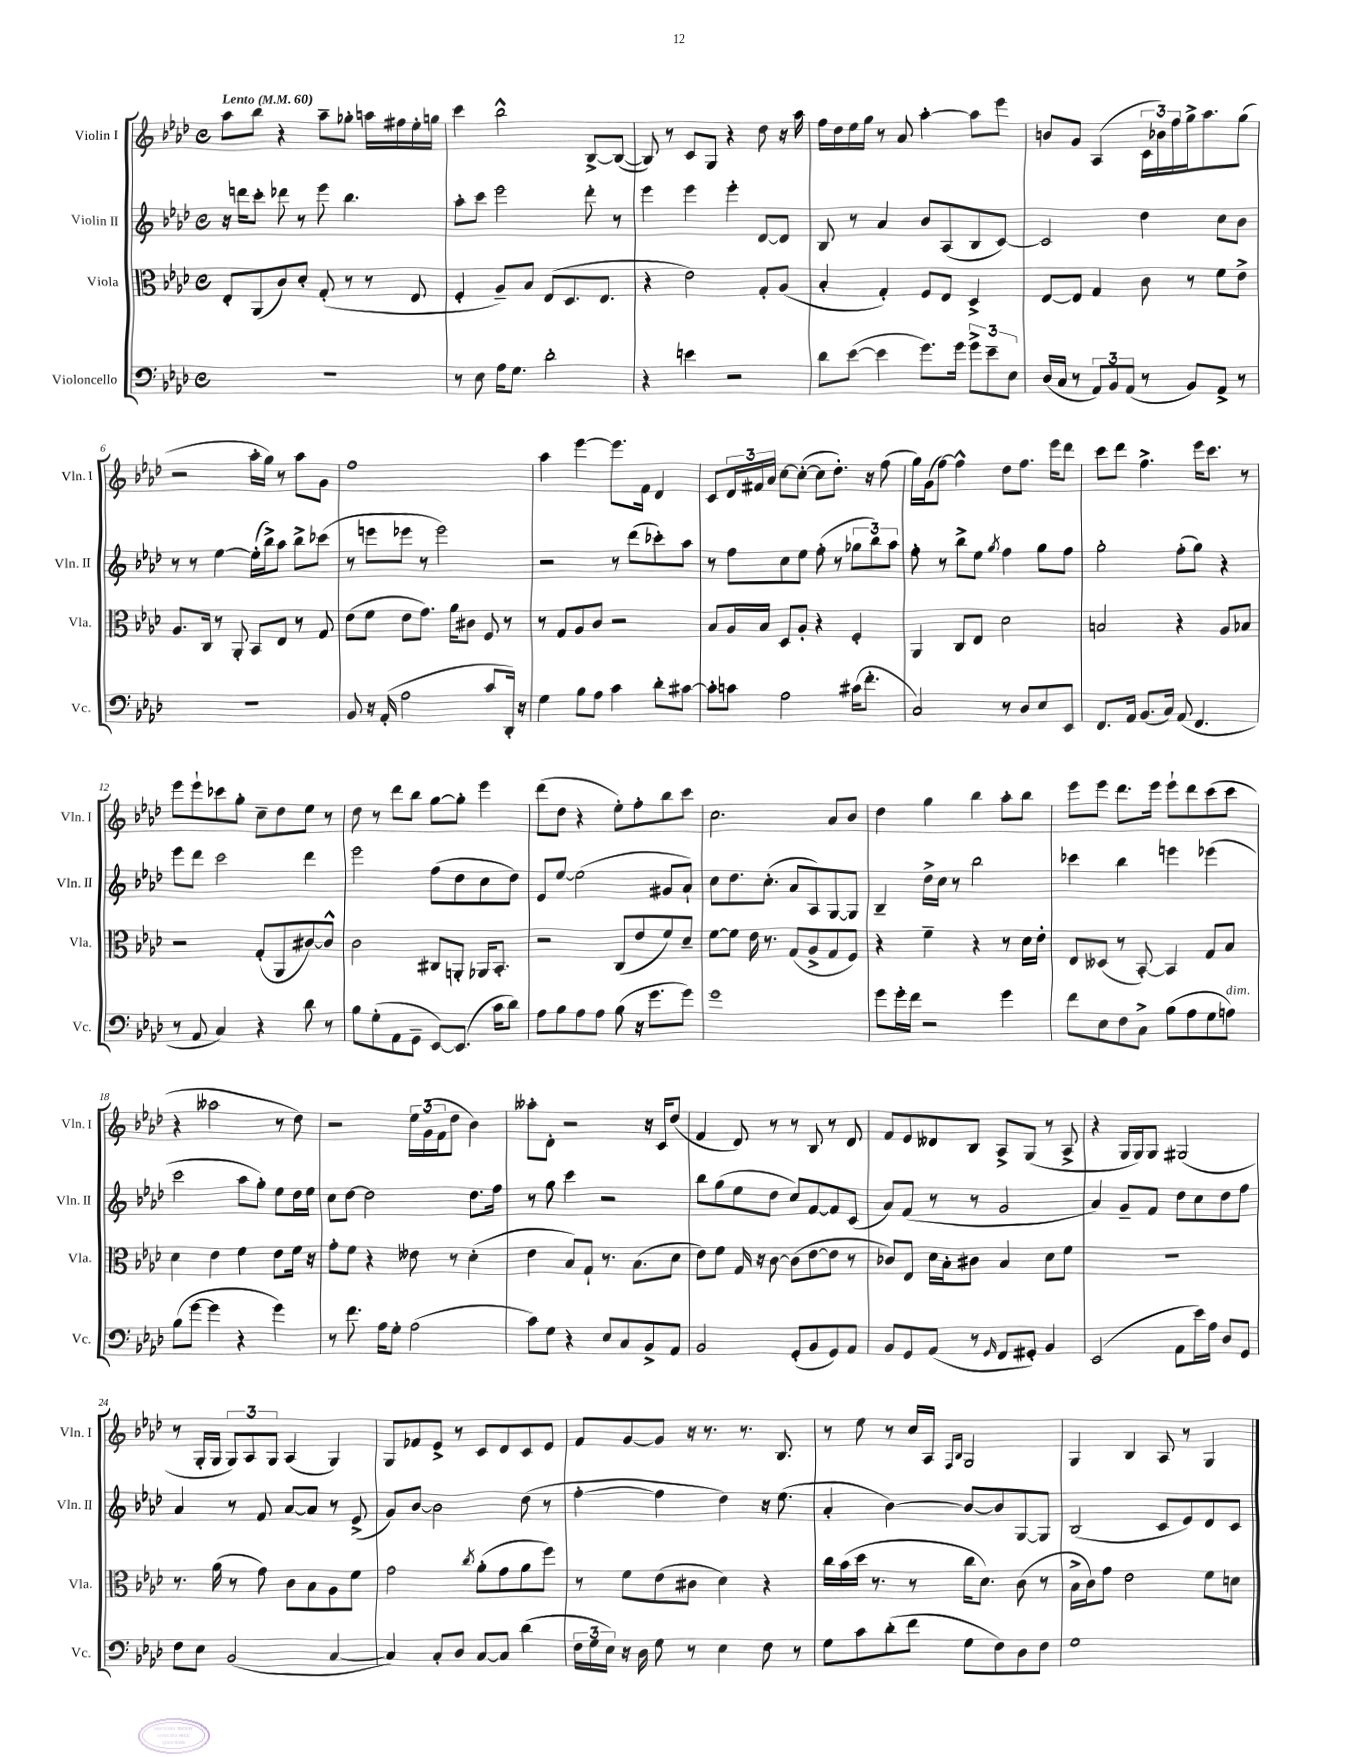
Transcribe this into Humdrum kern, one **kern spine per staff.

**kern	**kern	**kern	**kern
*staff4	*staff3	*staff2	*staff1
*clefF4	*clefC3	*clefG2	*clefG2
*k[b-e-a-d-]	*k[b-e-a-d-]	*k[b-e-a-d-]	*k[b-e-a-d-]
*M4/4	*M4/4	*M4/4	*M4/4
*met(c)	*met(c)	*met(c)	*met(c)
*MM60	*MM60	*MM60	*MM60
1r	8E-'	16r	8aa-
.	.	16ddd	.
.	(8AA-	8ccc'	8bb-
.	8c)	8ddd-	4r
.	8d-'	8r	.
.	(8G'	8eee-	8aa-~
.	8r	4.bb-	8gg-'
.	8r	.	16aa
.	.	.	16ff#
.	8E-	.	16ee-'
.	.	.	16gg
=	=	=	=
8r	4F'	8aa-'	4ccc
8E-	.	8ccc	.
16A-	8A-~)	2eee-	2bb-^^
8.G	.	.	.
.	8B-	.	.
2d-'	(8E-	.	.
.	8.D-	.	.
.	.	8ddd-'	[8B-^
.	8.E-	.	.
.	.	8r	(8B-_
=	=	=	=
4r	4r	4eee-	8B-])
.	.	.	8r
4e	2e-)	4eee-	8c
.	.	.	8G
2r	.	4eee-'	4r
.	8G'	[8d-	8dd-
.	(8A-	8d-]	16r
.	.	.	16aa-
=	=	=	=
8d-	4B-'	8B-	16ff
.	.	.	16dd-
([8e-	.	8r	16ee-
.	.	.	16gg
4e-]	4G')	4a-	8r
.	.	.	8a-
8.g)	8F	8b-	[4aa-'
.	8E-	(8A-	.
16g	.	.	.
12g^	4D-^	8B-	8aa-]
12e-~	.	.	.
.	.	[8c)	8eee-
12E-	.	.	.
=	=	=	=
(16D-	[8E-	2c]	8b
16C	.	.	.
8r	8E-]	.	8g
12AA-)	4G	.	(4A-
12BB-	.	.	.
(12AA-	.	.	.
8r	8c	4dd-	24c
.	.	.	24b-)
.	.	.	24ff
8BB-)	8r	.	16gg^
.	.	.	8.aa-
8AA-^	8f	8cc	.
8r	8e-^	8b-	(8gg
=	=	=	=
1r	8.A-	8r	2r
.	.	8r	.
.	16C	.	.
.	8r	[4ee-	.
.	8AA-'	.	.
.	8BB-	(16ee-']	16aa-'
.	.	16bb-^)	16gg)
.	8E-	8aa-	8r
.	8r	8bb-^	8aa-
.	8G	(8ccc-	8g
=	=	=	=
8BB-	(8e-	8r	1ff
16r	8f	8eee	.
(16AA-'	.	.	.
2A-	8e-	8eee-	.
.	8.g)	8r	.
.	.	2eee-)	.
.	16a-	.	.
.	8c#	.	.
8c	8F	.	.
16DD-')	8r	.	.
16r	.	.	.
=	=	=	=
4G	8r	2r	4aa-
.	8G	.	.
8B-	8A-	.	[4eee-
8A-	8c	.	.
4c	2r	8r	8.eee-]
.	.	(8ddd-	.
.	.	.	16f
8d-'	.	8ccc-')	4d-
[8c#	.	8aa-	.
=	=	=	=
8c#']	8B-	8r	8c
8c	16A-	8ff	24d-
.	.	.	24f#
.	16B-	.	.
.	.	.	24a-
2A-	8D-	8cc	[8cc
.	8A-'	8ee-	(8cc'_
.	4r	(8ff'	8cc]
.	.	8r	8.dd-')
(16c#	4F'	12gg-	.
8.f'	.	.	16r
.	.	12bb-)	.
.	.	.	(8ff
.	.	12aa-	.
=	=	=	=
2C)	4AA-	8ff'	16gg)
.	.	.	(16g
.	.	8r	[8ff)
.	8C	8bb-^	4ff^^]
.	8E-	8ee-	.
.	.	8qgg	.
8r	2d-	4ff	8dd-
8D-	.	.	8.ff
8E-	.	8gg	.
.	.	.	16eee-
8EE-	.	8ff	8ddd-
=	=	=	=
8.FF	2B	2gg'	8ccc
.	.	.	8ddd-
16AA-	.	.	.
(8.BB-	.	.	4.ff^
16C)	.	.	.
(8AA-	4r	(8ff'	.
4.FF	.	8gg)	16eee-
.	.	.	8.ccc
.	8A-	4r	.
.	8B-	.	8r
=	=	=	=
8r	2r	8eee-	8eee-
8AA-	.	8ddd-	8eee-`
4C)	.	2ccc	8ccc-
.	.	.	8gg'
4r	(8G'	.	8cc~
.	8AA-	.	8dd-
8d-	[8c#)	4ddd-	8ee-
8r	8c#^^]	.	8r
=	=	=	=
8B-	2c	2eee-	8dd-
(8G'	.	.	8r
8AA-	.	.	8ddd-
8GG~	.	.	8bb-
[8EE-)	8C#	(8ff	[8gg
(8.EE-]	8AA'	8dd-	8gg']
.	16AA-	8cc	4eee-
16c	8.BB-'	.	.
8d-)	.	8dd-)	.
=	=	=	=
8A-	2r	8e-	(8ddd-
8B-	.	[8ee-	8dd-
8A-	.	(2ee-]	4r
8A-	.	.	.
(8B-	(8C	.	8ee-')
16r	8e-	.	8ff'
8.g	.	.	.
.	8f)	8g#	8bb-
8g)	8d-~	8a-`)	8ccc
=	=	=	=
1g	[8f	8cc	2.cc
.	8f]	8.dd-	.
.	16e-	.	.
.	8.r	(8.cc'	.
.	(8G	8a-	.
.	8A-^	8A-)	.
.	8G	[8G	8a-
.	8F)	8G]	8b-
=	=	=	=
8g	4r	4B-~	4dd-
16g'	.	.	.
16f	.	.	.
2r	4f~	16dd-^	4gg
.	.	16cc	.
.	.	8r	.
.	4r	2bb-	4bb-
4g	8r	.	8aa-'
.	16d-	.	8bb-
.	16e-'	.	.
=	=	=	=
8f	8E-	4ccc-	8eee-
8E-	(8D--	.	8eee-
8F	8r	4bb-	8.ddd-
8C^	[8BB-')	.	.
.	.	.	16eee-
(8B-	4BB-]	4eee	8eee-`
8A-	.	.	8ddd-
8G	8G	(4eee-	(8ccc
8A)	8B-	.	8ccc
=	=	=	=
(8B-	4d-	2ccc	4r
[8g	.	.	.
4g]	4e-	.	2aa--
4r	4f	8aa-	.
.	.	8gg')	.
4g)	8e-	8ee-	8r
.	16f	16dd-	8dd-)
.	16r	16ee-	.
=	=	=	=
8r	8g'	8cc	2r
8.f	8f	[8dd-	.
.	4r	2dd-]	.
16A-	.	.	.
8G'	.	.	.
(2A-	8e--	.	24ee-
.	.	.	(24g
.	.	.	24f
.	8r	.	8dd-
.	(4d-'	8.dd-	4b-)
.	.	16ff	.
=	=	=	=
8c)	4e-	8r	8aa--'
8G	.	8gg	8d-'
4r	8B-)	4ccc	2r
.	8G`	.	.
8E-	8.r	2r	.
8C	.	.	.
.	(8.B-	.	.
8BB-^	.	.	16r
.	.	.	16c
8AA-	8d-	.	(8dd-
=	=	=	=
2BB-	8e-)	8bb-	4f
.	8f	(8gg	.
.	16G	8ee-	8d-)
.	16r	.	.
.	[8c	8dd-	8r
(8GG'	(8c]	8cc)	8r
8BB-	[8e-	[8f	8B-
8GG)	8e-]	8f]	8r
8AA-	8r	(8c	8d-
=	=	=	=
8BB-	8c-)	8a-)	8f
8GG	8E-	(8f	8e-
(8AA-	16d-	8r	8d--
.	16B-'	.	.
8r	8c#	8r	8B-
16qqGG	.	.	.
8FF	4B-	2g	8A-^
8GG#')	.	.	(8G
4BB-	8d-	.	8r
.	8f	.	8A-^
=	=	=	=
(2EE-	1r	4a-)	4r
.	.	8g~	16G
.	.	.	16G)
.	.	8f	8G
8AA-	.	8dd-	(2G#
16e-)	.	8cc	.
16A-	.	.	.
8D-	.	8dd-	.
8GG	.	8ff	.
=	=	=	=
8F	8.r	4a-	8r
8E-	.	.	16G'
.	(16a-	.	16G
(2BB-	8r	8r	12G)
.	.	.	12A-
.	8g)	8f	.
.	.	.	12G
.	8c	[8a-	(4A-
.	8B-	8a-]	.
[4C	8A-	8r	4G)
.	8f	(8e-^	.
=	=	=	=
4C])	2g	8g)	8G
.	.	[8b-	8f-
8C'	.	2b-]	8e-^
8D-	.	.	8r
.	8qcc	.	.
[8C	(8a-'	.	8c
8C]	8g	.	8d-
(4d-	8a-	(8dd-	8c
.	8ff)	8r	8e-
=	=	=	=
24F	8r	[4ff'	8f
24G	.	.	.
24E-)	.	.	.
16r	8f	.	[8g
16D-	.	.	.
8G	(8e-	4ff]	8g]
8r	8c#	.	16r
.	.	.	8.r
4E-	4d-)	4dd-)	.
.	.	.	8.r
8F	4r	16r	.
.	.	(8.ee-	8.B-
8r	.	.	.
=	=	=	=
8G	16cc	4a-'	8r
.	(16b-	.	.
8c	16dd-	.	8ee-
.	8.r	.	.
(8d-'	.	[4b-)	8r
8f	8r	.	16cc
.	.	.	16A-
.	.	.	16qqF
.	.	.	16qqB-
8G	16cc	8b-_	2G
.	8.d-)	.	.
8F)	.	8b-]	.
8D-	(8c	[8G	.
8F	8r	8G]	.
=	=	=	=
1G	16B-^	(2B-	4G
.	16c)	.	.
.	8g	.	.
.	2e-	.	4B-
.	.	8c	8A-
.	.	8e-)	8r
.	8f	8d-	4G
.	8d	8c	.
==	==	==	==
*-	*-	*-	*-
